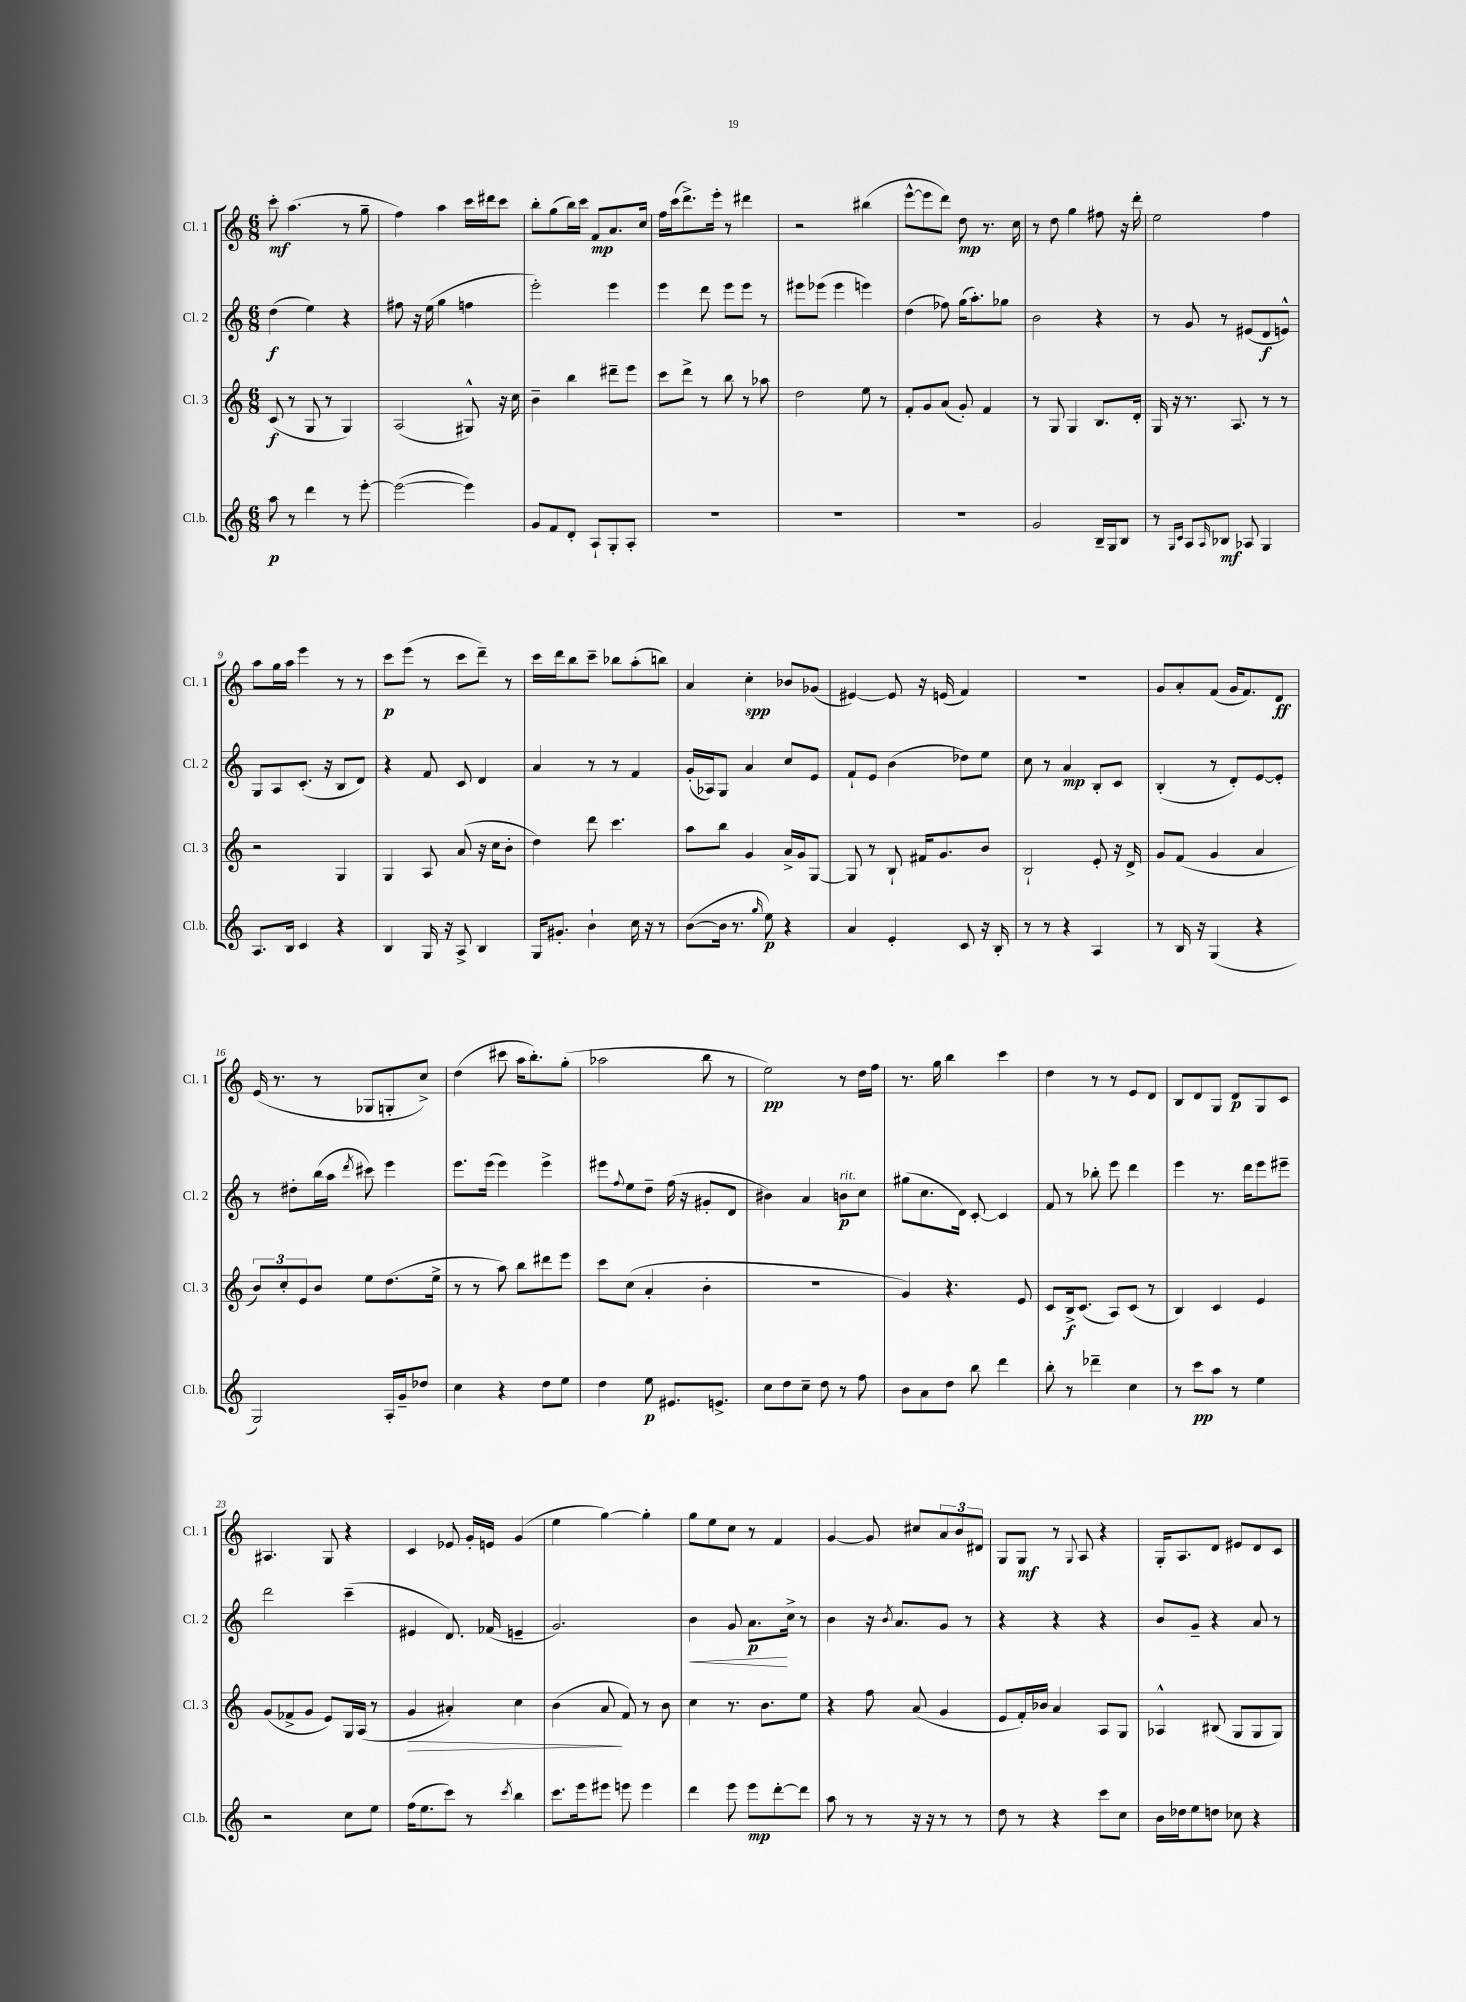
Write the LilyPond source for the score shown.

<<
\new StaffGroup <<
\new Staff = "s0" \with { instrumentName = "Cl. 1" shortInstrumentName = "Cl. 1" } {
    \clef treble \key c \major \numericTimeSignature \time 6/8
    c'''8-.\mf a''4.( r8 g''8-- |
    f''4) a''4 c'''16 dis'''16 c'''8 |
    b''8-. g''8( b''16) c'''16 f'8\mp a'8. c''16 |
    f''16 c'''16( d'''8.->) e'''16-. r8 dis'''4 |
    r2 bis''4( |
    e'''8~-^ e'''8 d'''8) d''8\mp r8. c''16 |
    r8 d''8 g''4 fis''8 r16 d'''16-. |
    e''2 f''4 |
    a''8 g''16 a''16 e'''4 r8 r8 |
    c'''8\p e'''8( r8 c'''8 d'''8--) r8 |
    c'''16 d'''16 b''8 c'''8-- bes''8 a''8-.( b''8) |
    a'4 c''4-.\spp bes'8 ges'8( |
    eis'4~) eis'8 r16 e'16( f'4) |
    R2. |
    g'8 a'8-. f'8( g'16 f'8.) d'8\ff |
    e'16( r8. r8 ges8 g8-. c''8->) |
    d''4( cis'''8 a''16 b''8.-.) g''8-.( |
    aes''2 b''8 r8 |
    e''2\pp) r8 d''16 f''16 |
    r8. g''16 b''4 c'''4 |
    d''4 r8 r8 e'8 d'8 |
    b8 d'8 g8 d'8\p g8 c'8 |
    ais4. g8 r4 |
    c'4 ees'8 g'16-. e'16 g'4( |
    e''4 g''4~) g''4-. |
    g''8 e''8 c''8 r8 f'4 |
    g'4~ g'8 cis''8 \tuplet 3/2 { a'8 b'8 dis'8 } |
    g8 g8\mf r8 \appoggiatura { g8 } a8 r4 |
    g16-. a8. d'8 eis'8 d'8 c'8 \bar "|." |
}
\new Staff = "s1" \with { instrumentName = "Cl. 2" shortInstrumentName = "Cl. 2" } {
    \clef treble \key c \major \numericTimeSignature \time 6/8
    d''4\f( e''4) r4 |
    fis''8 r16 e''16( g''4 f''4 |
    e'''2-.) e'''4 |
    e'''4 d'''8 e'''8 e'''8 r8 |
    eis'''8 ees'''8( ees'''4 e'''4) |
    d''4( fes''8) g''16( a''8.-.) ges''8 |
    b'2 r4 |
    r8 g'8 r8 eis'8( d'8\f e'8-^) |
    g8 a8 c'8.-.( r16 b8 d'8) |
    r4 f'8 c'8 d'4 |
    a'4 r8 r8 f'4 |
    g'16-.( aes16) g8 a'4 c''8 e'8 |
    f'8-! e'8 b'4( des''8) e''8 |
    c''8 r8 a'4\mp b8-. c'8 |
    b4-.( r8 d'8-.) e'8~ e'8-. |
    r8 dis''8-. b''16( a''16 \acciaccatura { d'''8 } cis'''8) e'''4 |
    e'''8. e'''16( e'''4) e'''4-> |
    eis'''8 \appoggiatura { f''8 } e''8 d''8-- f''16( r16 gis'8-. d'8 |
    bis'4) a'4 b'8\p^\markup { \italic "rit." } c''8 |
    gis''8( c''8. d'16) c'8~-. c'4 |
    f'8 r8 bes''8-. e'''8 d'''4 |
    e'''4 r8. d'''16 e'''8 eis'''8-- |
    d'''2 c'''4--( |
    eis'4 d'8.) fes'16( e'4-- |
    g'2.) |
    b'4\< g'8 a'8.\p\! c''16-> r8 |
    b'4 r16 \acciaccatura { b'8 } a'8. g'8 r8 |
    r4 r4 r4 |
    b'8 g'8-- r4 a'8 r8 \bar "|." |
}
\new Staff = "s2" \with { instrumentName = "Cl. 3" shortInstrumentName = "Cl. 3" } {
    \clef treble \key c \major \numericTimeSignature \time 6/8
    c'8\f( r8 g8 r8 g4) |
    a2( gis8-^) r16 c''16 |
    b'4-- b''4 dis'''8-- e'''8 |
    c'''8 d'''8-> r8 b''8 r8 aes''8 |
    d''2 e''8 r8 |
    f'8-. g'8 a'8( g'8-.) f'4 |
    r8 g8 g4 b8. d'16-. |
    g16 r16 r8. a8. r8 r8 |
    r2 g4 |
    g4 a8 a'8( r16 c''16 b'8-. |
    d''4) d'''8 c'''4. |
    a''8 b''8 g'4 a'16-> g'16 g8~ |
    g8 r8 b8-! fis'16 g'8. b'8 |
    b2-! e'8-. r16 d'16-> |
    g'8 f'8( g'4 a'4 |
    \tuplet 3/2 { b'8) c''8-. e'8 } b'8 e''8 d''8.( e''16-> |
    r8 r8 a''8) b''8 dis'''8 e'''8 |
    c'''8 c''8( a'4-. b'4-. |
    R2. |
    g'4) r4. e'8 |
    c'8 b16->\f c'8.( a8) c'8( r8 |
    b4) c'4 e'4 |
    g'8( fes'8-> g'8 e'8) g16 a16( r8 |
    g'4\> ais'4-.) c''4 |
    b'4( a'8\! f'8) r8 b'8 |
    c''4 r8. b'8. e''8 |
    r4 f''8 a'8( g'4 |
    e'8 f'16-.) bes'16 a'4 a8 g8 |
    aes4-^ bis8( g8 g8 g8) \bar "|." |
}
\new Staff = "s3" \with { instrumentName = "Cl.b." shortInstrumentName = "Cl.b." } {
    \clef treble \key c \major \numericTimeSignature \time 6/8
    a''8\p r8 d'''4 r8 e'''8~-. |
    e'''2~( e'''4) |
    g'8 f'8 d'8-. a8-! g8-. a8-. |
    R2. |
    R2. |
    R2. |
    g'2 b16-- g16 b8 |
    r8 \grace { g16 c'16 } a8 \grace { a16 } bes8\mf aes8 g4 |
    a8. b16 c'4 r4 |
    b4 g16 r16 a8-> b4 |
    g16 gis'8.-. b'4-! c''16 r16 r8 |
    b'8~( b'16 r8. \grace { g''16 } e''8\p) r4 |
    a'4 e'4-. c'8 r16 b16-. |
    r8 r8 r4 a4 |
    r8 b16 r16 g4( r4 |
    g2) a16-. g'16-- des''8 |
    c''4 r4 d''8 e''8 |
    d''4 e''8\p eis'8. e'8.-> |
    c''8 d''8 c''8-- d''8 r8 f''8 |
    b'8 a'8 d''8 b''8 d'''4 |
    b''8-. r8 des'''4-- c''4 |
    r8 c'''8\pp a''8 r8 e''4 |
    r2 c''8 e''8 |
    f''16( e''8. c'''8) r8 \acciaccatura { c'''8 } b''4 |
    c'''8. e'''16 eis'''8 e'''8 e'''4 |
    d'''4 e'''8 e'''8\mp d'''8~-. d'''8 |
    a''8 r8 r8 r16 r16 r8 r8 |
    d''8 r8 r4 c'''8 c''8 |
    b'16 des''16 e''8 d''8 ces''8 r4 \bar "|." |
}
>>
>>
